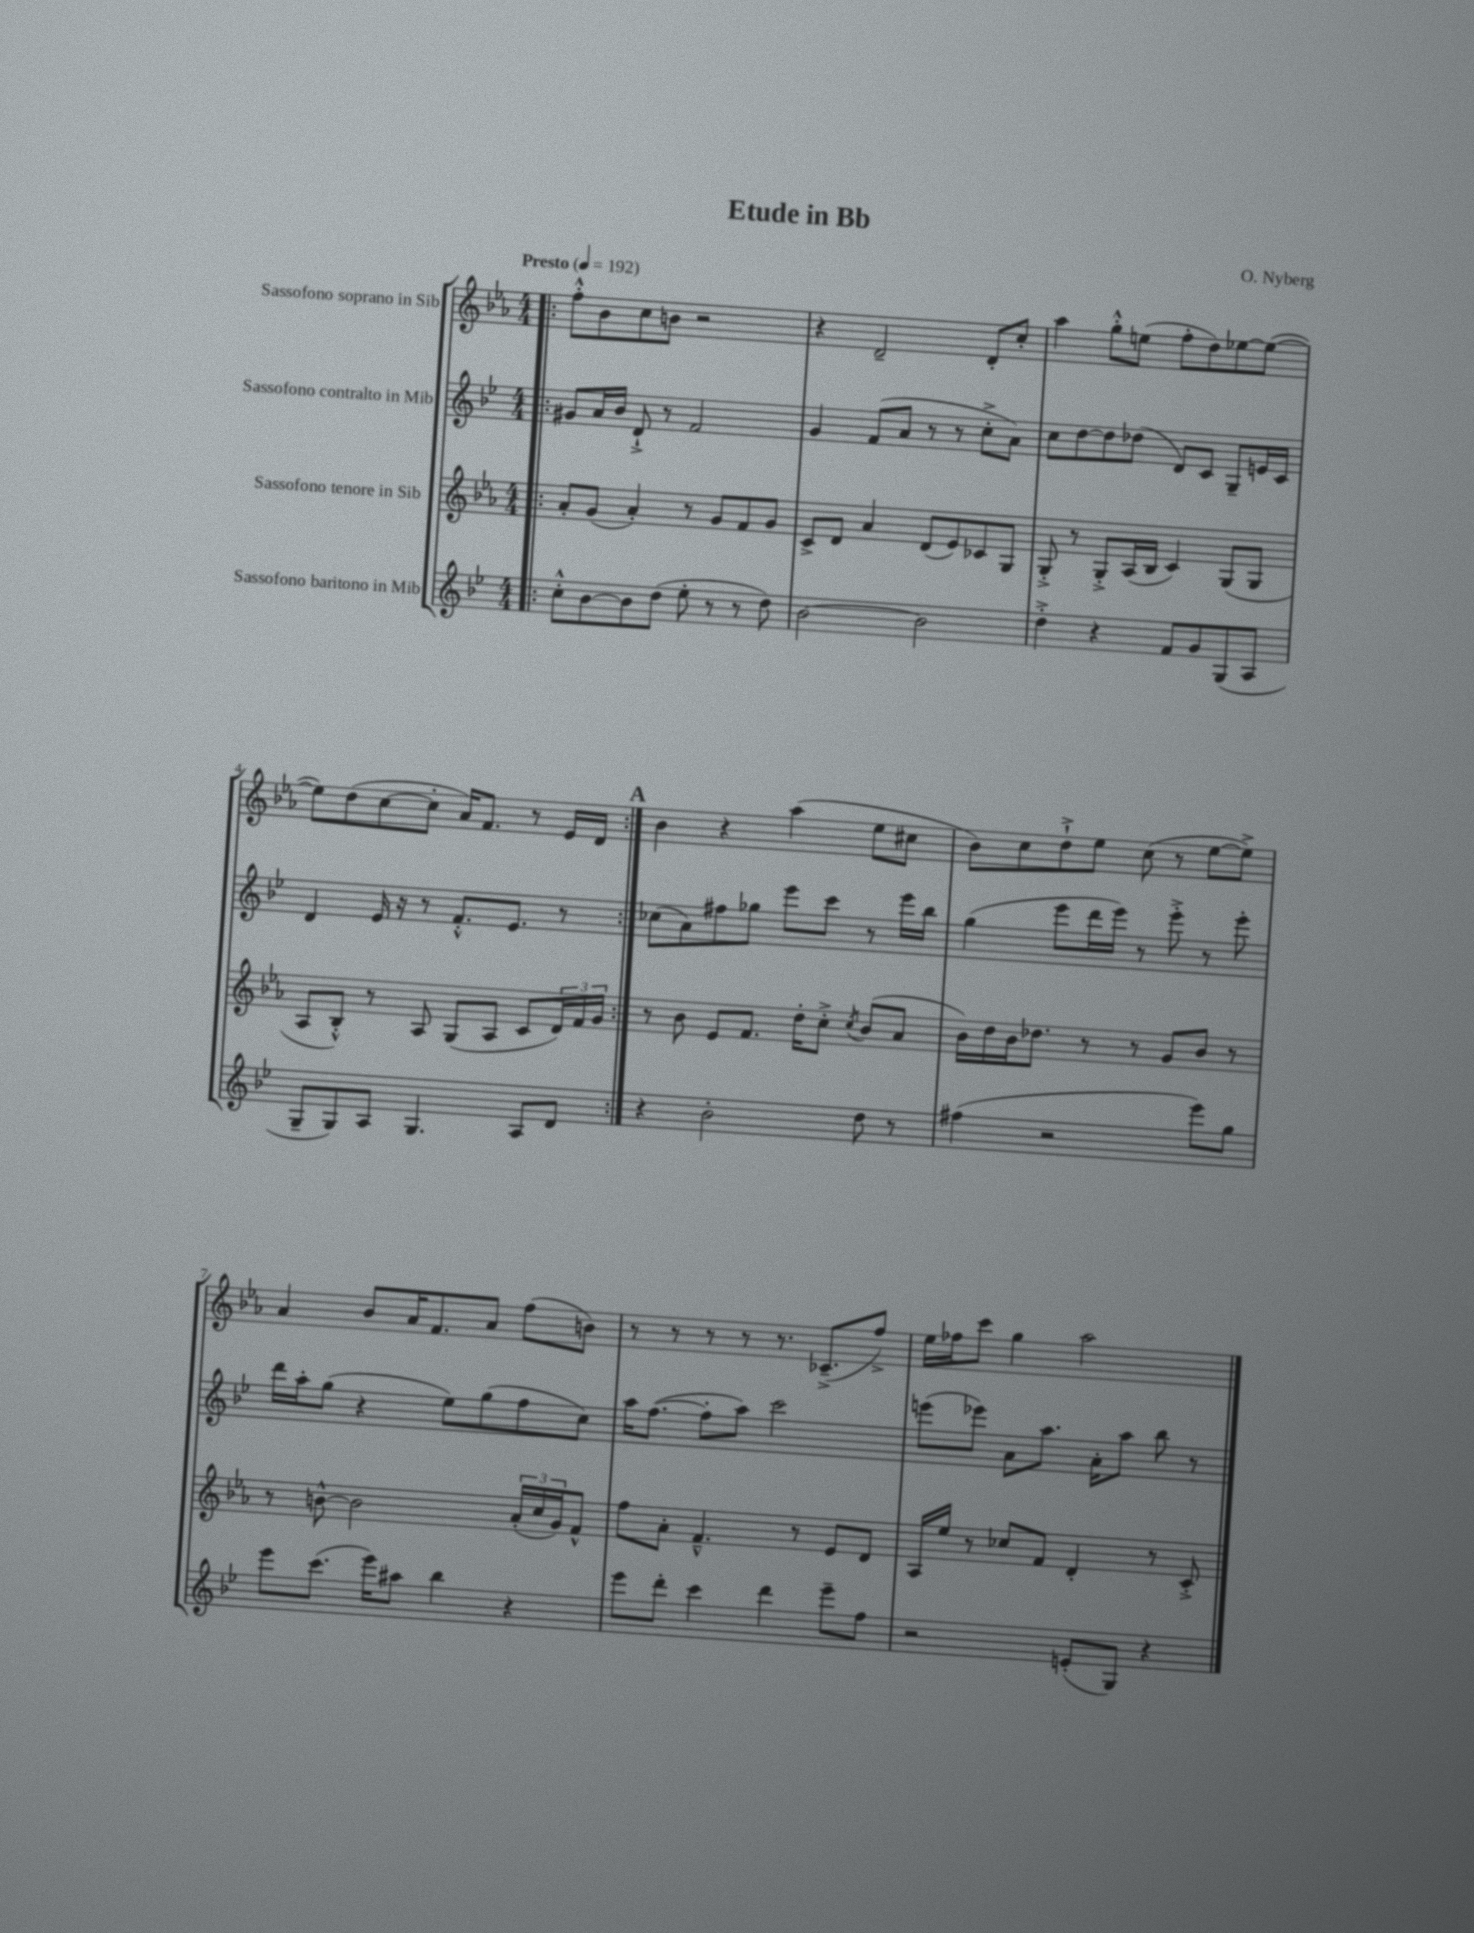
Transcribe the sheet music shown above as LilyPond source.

\header { title = "Etude in Bb" composer = "O. Nyberg" }
<<
\new StaffGroup <<
\new Staff = "s0" \with { instrumentName = "Sassofono soprano in Sib" } {
    \clef treble \key ees \major \numericTimeSignature \time 4/4 \tempo "Presto" 4 = 192
    \repeat volta 2 { \bar ".|:" f''8-.-^ bes'8 c''8 b'8 r2 |
    r4 d'2-- d'8-. c''8-. |
    aes''4 g''8-.-^ e''8( f''8-. d''8) ees''8~ ees''8~( |
    ees''8) d''8( c''8~ c''8-. aes'16) f'8. r8 ees'16 d'16 | }
    \mark \markup { \bold "A" } bes'4 r4 aes''4( ees''8 cis''8 |
    bes'8) c''8 d''8-!-> ees''8 c''8( r8 ees''8~ ees''8->) |
    aes'4 bes'8 aes'16 f'8. aes'8 f''8( b'8) |
    r8 r8 r8 r8 r8. ces'8.--->( f''8->) |
    ees''16 fes''16 c'''8 g''4 aes''2 \bar "|." |
}
\new Staff = "s1" \with { instrumentName = "Sassofono contralto in Mib" } {
    \clef treble \key bes \major \numericTimeSignature \time 4/4
    \repeat volta 2 { \bar ".|:" gis'8 a'16 bes'16 d'8-!-> r8 f'2 |
    g'4 f'8( a'8 r8 r8 c''8-.-> a'8) |
    c''8 d''8~ d''8 des''8( d'8) c'8 g8-- e'16 c'16 |
    d'4 ees'16 r16 r8 f'8.-.-^ ees'8. r8 | }
    \mark \markup { \bold "A" } ces''8( a'8) fis''8 ges''8 ees'''8 c'''8 r8 ees'''16 bes''16 |
    g''4( ees'''8 d'''16 ees'''16) r8 ees'''8-.-> r8 ees'''8-. |
    d'''16 a''16-. g''8( r4 ees''8) g''8( f''8 c''8) |
    a''16 f''8.~( f''8-. a''8) c'''2 |
    e'''8( ees'''8) a'8 a''8. a'16-. a''8 bes''8 r8 \bar "|." |
}
\new Staff = "s2" \with { instrumentName = "Sassofono tenore in Sib" } {
    \clef treble \key ees \major \numericTimeSignature \time 4/4
    \repeat volta 2 { \bar ".|:" aes'8-. g'8( aes'4-.) r8 g'8 f'8 g'8 |
    c'8-> d'8 aes'4 d'8( ees'8) ces'8 g8 |
    g8-.-> r8 g8-.-> aes16( bes16 c'4) g8( g8 |
    aes8 bes8-.-^) r8 aes8 g8( aes8 c'8 \tuplet 3/2 { d'16) f'16 g'16 } | }
    \mark \markup { \bold "A" } r8 bes'8 ees'8 f'8. d''16-. c''8-.-> \acciaccatura { c''8 } bes'8( aes'8 |
    bes'16) d''16 bes'16 des''8. r8 r8 g'8 bes'8 r8 |
    r8 b'8~-^ b'2 \tuplet 3/2 { aes'16-.( c''16 g'16) } f'8-^ |
    f''8 aes'8-. f'4.---^ r8 ees'8 d'8 |
    aes16 ees''16 r8 ces''8 f'8 d'4-. r8 c'8-.-> \bar "|." |
}
\new Staff = "s3" \with { instrumentName = "Sassofono baritono in Mib" } {
    \clef treble \key bes \major \numericTimeSignature \time 4/4
    \repeat volta 2 { \bar ".|:" c''8-.-^ bes'8~ bes'8 d''8( ees''8-. r8 r8 d''8) |
    bes'2~ bes'2 |
    d''4-.-> r4 f'8 g'8 g8( a8 |
    g8-- g8) a8 g4. a8 d'8 | }
    \mark \markup { \bold "A" } r4 bes'2-. d''8 r8 |
    fis''4( r2 ees'''8) g''8 |
    ees'''8 c'''8.( ees'''16) ais''8 bes''4 r4 |
    ees'''8 d'''8-. c'''4 d'''4 ees'''8-- f''8 |
    r2 e'8-.( g8) r4 \bar "|." |
}
>>
>>
